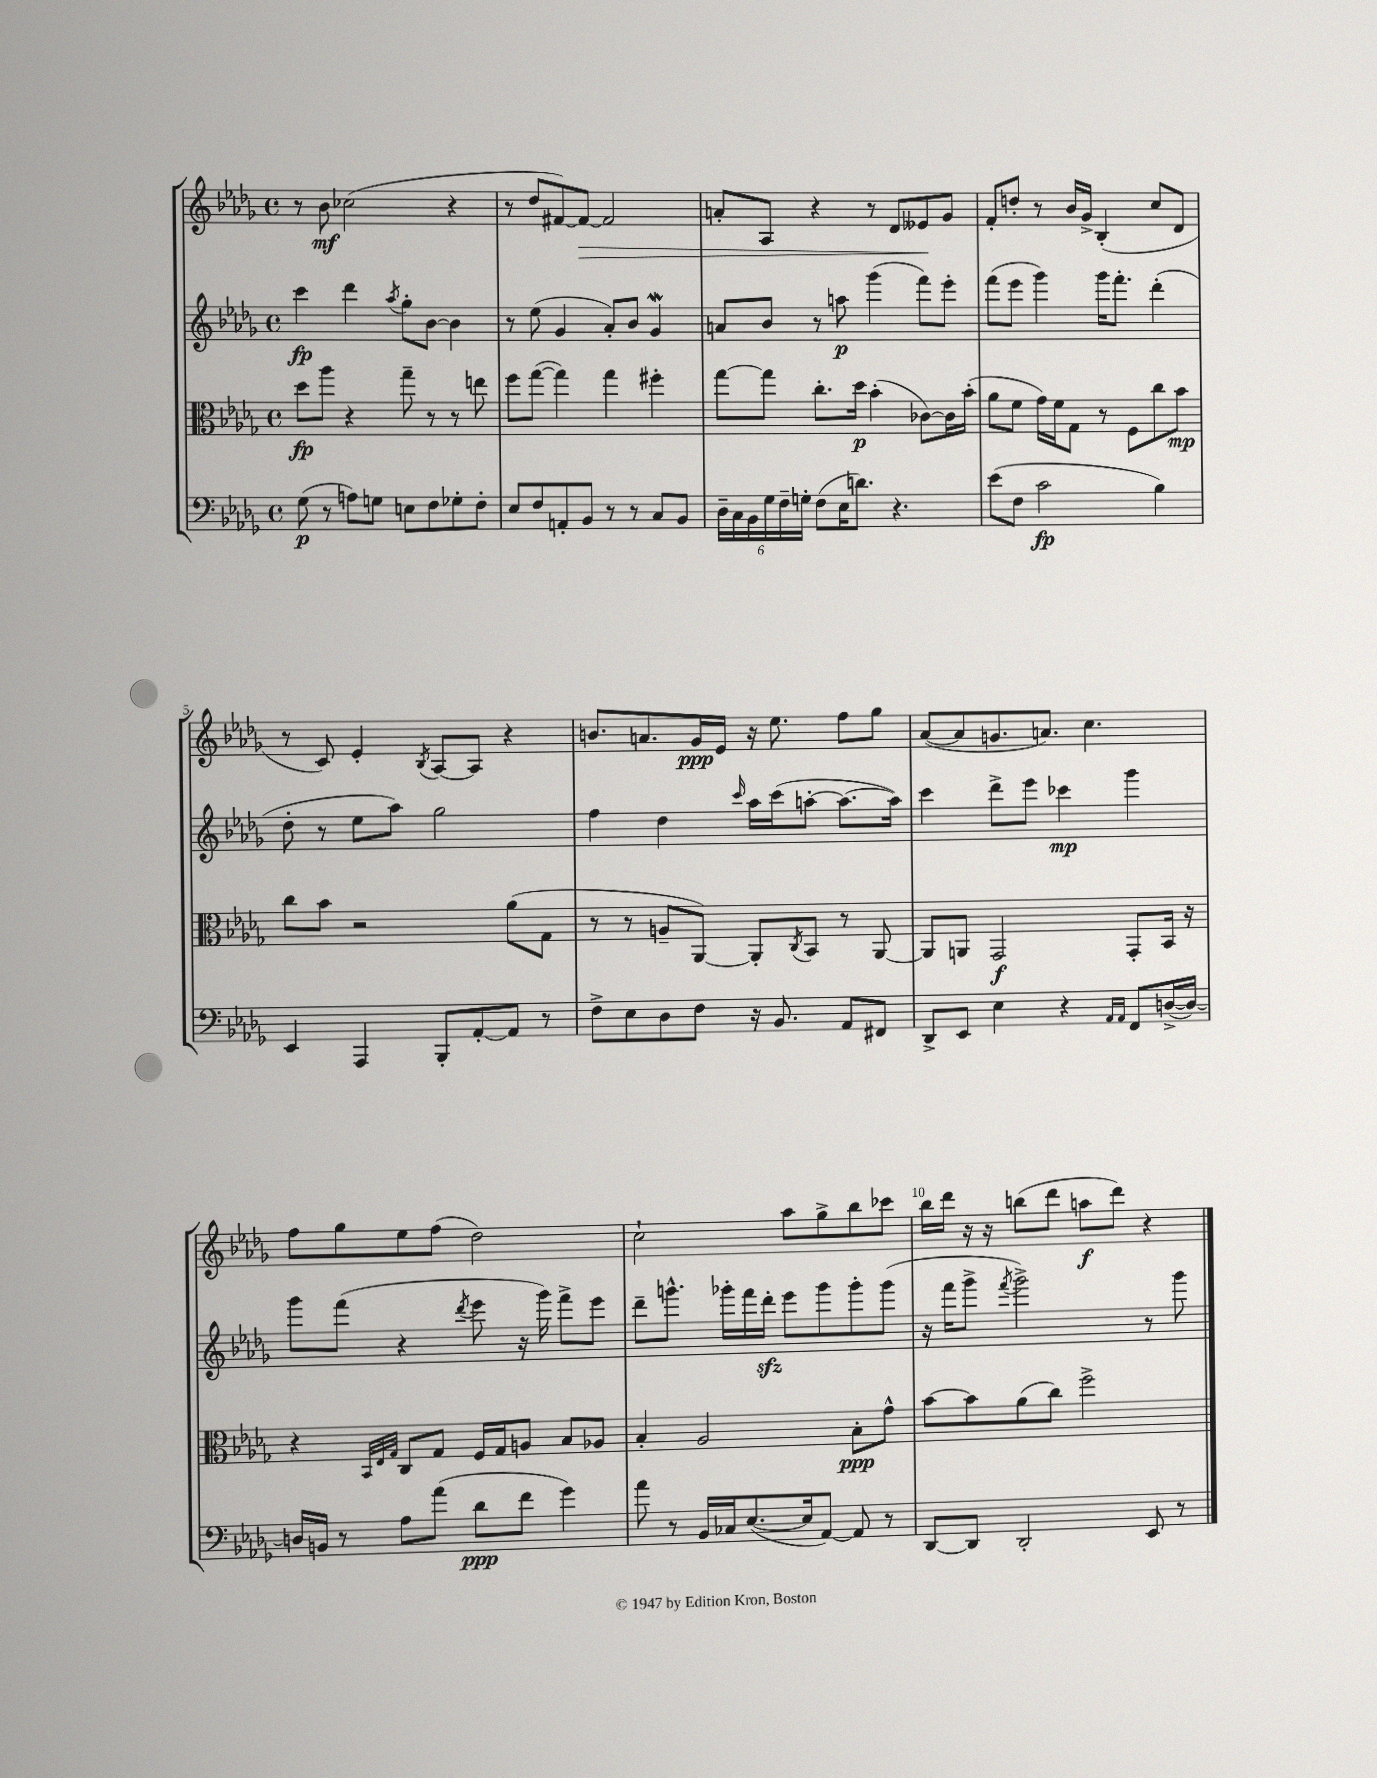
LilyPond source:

<<
\new StaffGroup <<
\new Staff = "s0" {
    \clef treble \key des \major \defaultTimeSignature \time 4/4
    r8 bes'8\mf ces''2( r4 |
    r8 des''8 fis'8~) fis'8~\> fis'2 |
    a'8-. aes8 r4 r8 des'8 eeses'8\! ges'8 |
    f'8-. d''8-. r8 bes'16 ges'16-> bes4-.( c''8 des'8 |
    r8 c'8) ees'4-. \acciaccatura { bes8 } aes8~ aes8 r4 |
    b'8. a'8. ges'16\ppp ees'16 r16 ees''8. f''8 ges''8 |
    aes'8~( aes'8 g'8. a'8.) c''4. |
    f''8 ges''8 ees''8 f''8( des''2) |
    c''2-! aes''8 ges''8-> bes''8 ces'''8 |
    bes''16 des'''16 r16 r16 b''8( des'''8 a''8\f des'''8) r4 \bar "|." |
}
\new Staff = "s1" {
    \clef treble \key des \major \defaultTimeSignature \time 4/4
    c'''4\fp des'''4 \acciaccatura { aes''8 } ges''8-. bes'8~ bes'4 |
    r8 ees''8( ges'4 aes'8-.) bes'8 ges'4\mordent |
    a'8 bes'8 r8 a''8\p ges'''4( f'''8) ees'''8-. |
    f'''8( ees'''8 ges'''4) ges'''16 f'''8.-. des'''4-.( |
    des''8-. r8 ees''8 aes''8) ges''2 |
    f''4 des''4 \grace { c'''16 } aes''16 c'''16( a''8~-. a''8.~ a''16) |
    c'''4 des'''8-> ees'''8 ces'''4\mp ges'''4 |
    ges'''8 f'''8( r4 \acciaccatura { des'''8 } ees'''8 r16 ges'''16) f'''8-> ees'''8 |
    des'''8-- g'''8.-^ ges'''16-. f'''16 des'''16-.\sfz ees'''8 ges'''8 ges'''8-. ges'''8( |
    r16 f'''16 ges'''8-> \acciaccatura { f'''8 } ges'''2->) r8 ges'''8 \bar "|." |
}
\new Staff = "s2" {
    \clef alto \key des \major \defaultTimeSignature \time 4/4
    des''8\fp aes''8 r4 ges''8-- r8 r8 e''8 |
    f''8 ges''8~( ges''4) ges''4 fis''4-. |
    ges''8~ ges''8 c''8.-. des''16\p bes'4-.( ces'8~) ces'16 bes'16-.( |
    aes'8 f'8 ges'16) f'16 ges8 r8 f8 c''8 bes'8\mp |
    c''8 bes'8 r2 aes'8( ges8 |
    r8 r8 a8-- aes,8~) aes,8-. \acciaccatura { c8 } bes,8 r8 aes,8~ |
    aes,8 a,8 ges,2\f ges,8-. bes,16 r16 |
    r4 \grace { bes,32 ees32 ges32 } c8 ges8 f16 ges16 a8 bes8 aes8 |
    bes4-. aes2 bes8-.\ppp ges'8-^ |
    bes'8~ bes'8 aes'8( c''8) f''2-> \bar "|." |
}
\new Staff = "s3" {
    \clef bass \key des \major \defaultTimeSignature \time 4/4
    ges8\p( r8 a8) g8 e8 f8 ges8-. f8-. |
    ees8 f8 a,8-. bes,8 r8 r8 c8 bes,8 |
    \tuplet 6/4 { des16-- c16 bes,16 ges16 f16-- g16-. } f8( ees16 d'8.) r4. |
    ees'8( f8 c'2\fp bes4) |
    ees,4 aes,,4 bes,,8-. aes,8~-. aes,8 r8 |
    f8-> ees8 des8 f8 r16 bes,8. aes,8 fis,8 |
    des,8-> ees,8 ees4 r4 \grace { aes,16 aes,16 } f,8 d16~->( d16~) |
    d16 b,16 r8 aes8 aes'8( des'8\ppp f'8 ges'4) |
    aes'8 r8 bes,16 ces16 ees8.~( ees16 aes,8~) aes,8 r8 |
    des,8~ des,8 des,2-. ees,8 r8 \bar "|." |
}
>>
>>
\layout { \context { \Score \override BarNumber.break-visibility = ##(#f #t #t) barNumberVisibility = #(every-nth-bar-number-visible 5) } }
